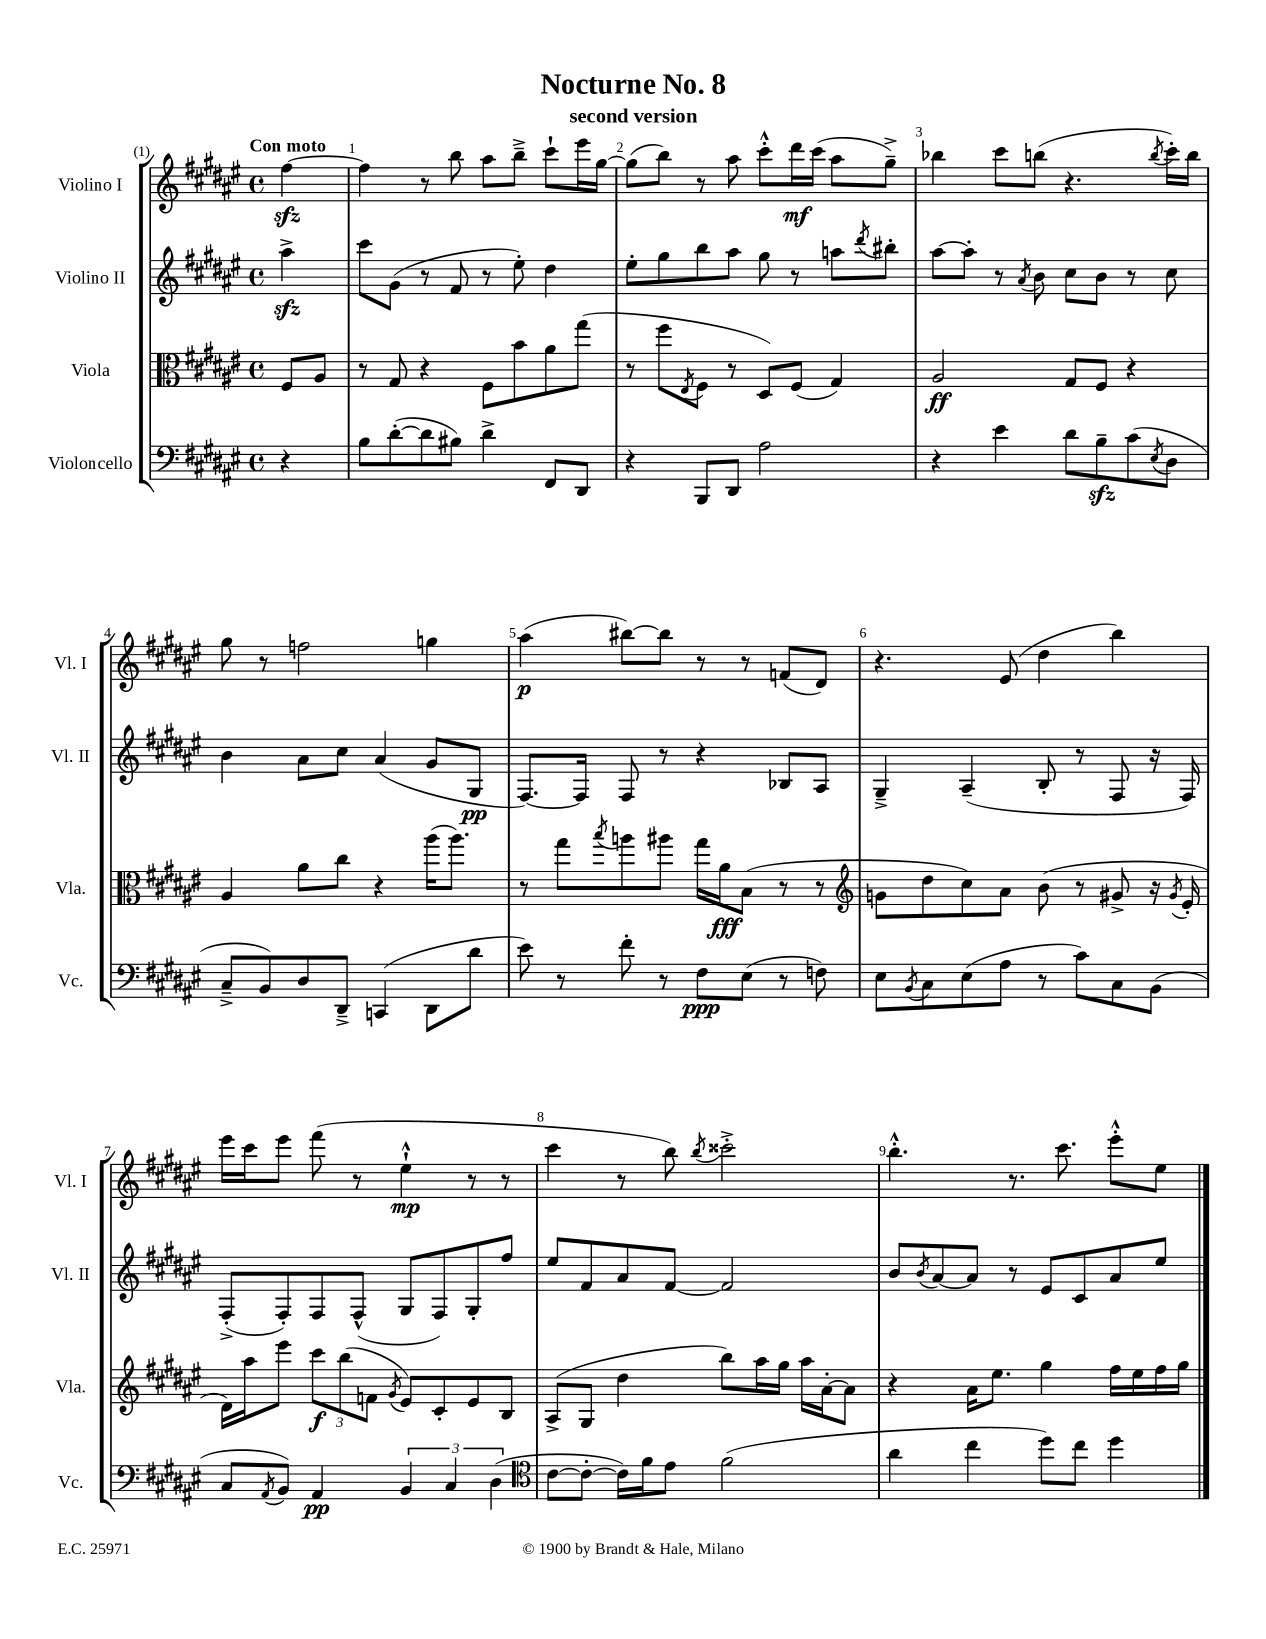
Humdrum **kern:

**kern	**dynam	**kern	**dynam	**kern	**dynam	**kern	**dynam
*part4	*part4	*part3	*part3	*part2	*part2	*part1	*part1
*staff4	*staff4	*staff3	*staff3	*staff2	*staff2	*staff1	*staff1
*I"Violoncello	*	*I"Viola	*	*I"Violino II	*	*I"Violino I	*
*I'Vc.	*	*I'Vla.	*	*I'Vl. II	*	*I'Vl. I	*
*clefF4	*	*clefC3	*	*clefG2	*	*clefG2	*
*k[f#c#g#d#a#e#]	*	*k[f#c#g#d#a#e#]	*	*k[f#c#g#d#a#e#]	*	*k[f#c#g#d#a#e#]	*
*M4/4	*	*M4/4	*	*M4/4	*	*M4/4	*
*met(c)	*	*met(c)	*	*met(c)	*	*met(c)	*
=	=	=	=	=	=	=	=
!	!	!	!	!	!	!LO:TX:a:B:t=Con moto	!
4r	.	8F#/L	.	4aa#zz^\	.	[4ff#zz\	.
.	.	8A#/J	.	.	.	.	.
=1	=1	=1	=1	=1	=1	=1	=1
8B\L	.	8r	.	8ccc#\L	.	4ff#\]	.
([8d#'\	.	8G#/	.	(8g#\J	.	.	.
8d#\]	.	4r	.	8r	.	8r	.
8B#X\J)	.	.	.	8f#/	.	8bb\	.
4d#^\	.	8F#\L	.	8r	.	8aa#\L	.
.	.	8b\	.	8ee#'\)	.	8bb~^\J	.
8FF#/L	.	8a#\	.	4dd#\	.	8ccc#`\L	.
8DD#/J	.	(8gg#\J	.	.	.	16eee#\L	.
.	.	.	.	.	.	[16gg#\JJ	.
=2	=2	=2	=2	=2	=2	=2	=2
4r	.	8r	.	8ee#'\L	.	(8gg#\L]	.
.	.	8ff#\L	.	8gg#\	.	8bb\J)	.
.	.	8qE#/	.	.	.	.	.
8BBB/L	.	8F#\J	.	8bb\	.	8r	.
8DD#/J	.	8r	.	8aa#\J	.	8aa#\	.
2A#\	.	8D#/L)	.	8gg#\	.	8ccc#'^^\L	.
.	.	(8F#/J	.	8r	.	16ddd#\L	mf
.	.	.	.	.	.	(16ccc#\JJ	.
.	.	4G#/)	.	8aan\L	.	8aa#\L	.
.	.	.	.	8qddd#/	.	.	.
.	.	.	.	8bb#X'\J	.	8gg#~^\J)	.
=3	=3	=3	=3	=3	=3	=3	=3
4r	.	2A#/	ff	[8aa#\L	.	4bb-X\	.
.	.	.	.	8aa#'\J]	.	.	.
4e#\	.	.	.	8r	.	8ccc#\L	.
.	.	.	.	8qa#/	.	.	.
.	.	.	.	8b\	.	(8bbn\J	.
8d#\L	.	8G#/L	.	8cc#\L	.	4.r	.
8Bzz~\	.	8F#/J	.	8b\J	.	.	.
(8c#\	.	4r	.	8r	.	.	.
8qE#/	.	.	.	.	.	8qbb/	.
8D#\J	.	.	.	8cc#\	.	16ccc#'\LL)	.
.	.	.	.	.	.	16bb\JJ	.
!!LO:LB:g=z
=4	=4	=4	=4	=4	=4	=4	=4
8C#~^/L	.	4A#/	.	4b\	.	8gg#\	.
8BB/)	.	.	.	.	.	8r	.
8D#/	.	8a#\L	.	8a#\L	.	2ffn\	.
8DD#~^/J	.	8cc#\J	.	8cc#\J	.	.	.
(4CCn/	.	4r	.	(4a#/	.	.	.
8DD#\L	.	(16aa#\KL	.	8g#/L	.	4ggn\	.
.	.	8.aa#\J)	.	.	.	.	.
8d#\J	.	.	.	8G#/J	pp	.	.
=5	=5	=5	=5	=5	=5	=5	=5
8e#\)	.	8r	.	[8.F#/L)	.	(4aa#\	p
8r	.	8gg#\L	.	.	.	.	.
.	.	.	.	16F#/Jk]	.	.	.
.	.	8qbb/	.	.	.	.	.
8f#'\	.	8aan\	.	8F#/	.	[8bb#X\L)	.
8r	.	8aa#X\J	.	8r	.	8bb#\J]	.
8F#\L	ppp	16gg#\LL	.	4r	.	8r	.
.	.	16a#\J	fff	.	.	.	.
(8E#\J	.	(8B\J	.	.	.	8r	.
8r	.	8r	.	8B-X/L	.	(8fn/L	.
8Fn\)	.	8r	.	8A#/J	.	8d#/J)	.
=6	=6	=6	=6	=6	=6	=6	=6
*	*	*clefG2	*	*	*	*	*
8E#\L	.	8gn\L	.	4G#~^/	.	4.r	.
8qBB/	.	.	.	.	.	.	.
8C#\	.	8dd#\	.	.	.	.	.
(8E#\	.	8cc#\)	.	(4A#~/	.	.	.
8A#\J	.	8a#\J	.	.	.	(8e#/	.
8r	.	(8b\	.	8B'/	.	4dd#\	.
8c#\L)	.	8r	.	8r	.	.	.
8C#\	.	8g#X^/	.	8F#/	.	4bb\)	.
(8BB\J	.	16r	.	16r	.	.	.
.	.	8qg#/	.	.	.	.	.
.	.	16e#'/	.	16F#/)	.	.	.
!!LO:LB:g=z
=7	=7	=7	=7	=7	=7	=7	=7
8C#/L	.	16d#\LL)	.	(8F#'^/L	.	16eee#\LL	.
.	.	16aa#\J	.	.	.	16ccc#\J	.
8qAA#/	.	.	.	.	.	.	.
8BB/J)	.	8eee#\J	.	8F#'/)	.	8eee#\J	.
4AA#/	pp	12ccc#\L	f	8F#/	.	(8fff#\	.
.	.	(12bb\	.	.	.	.	.
.	.	.	.	(8F#^^/J	.	8r	.
.	.	12fn\J	.	.	.	.	.
.	.	8qg#/	.	.	.	.	.
6BB/	.	8e#/L)	.	8G#/L	.	4ee#`^^\	mp
.	.	8c#'/	.	8F#/)	.	.	.
6C#/	.	.	.	.	.	.	.
.	.	8e#/	.	8G#'/	.	8r	.
(6D#\	.	.	.	.	.	.	.
.	.	8B/J	.	8ff#/J	.	8r	.
=8	=8	=8	=8	=8	=8	=8	=8
*clefC4	*	*	*	*	*	*	*
[8c#\L	.	(8A#^/L	.	8ee#/L	.	4ccc#\	.
8c#'\J_	.	8G#/J	.	8f#/	.	.	.
16c#\LL])	.	4dd#\	.	8a#/	.	8r	.
16f#\J	.	.	.	.	.	.	.
8e#\J	.	.	.	[8f#/J	.	8bb\)	.
.	.	.	.	.	.	8qbb/	.
(2f#\	.	8bb\L)	.	2f#/]	.	2ccc##X'^\	.
.	.	16aa#\L	.	.	.	.	.
.	.	16gg#\JJ	.	.	.	.	.
.	.	16aa#\LL	.	.	.	.	.
.	.	[16a#'\J	.	.	.	.	.
.	.	8a#\J]	.	.	.	.	.
=9	=9	=9	=9	=9	=9	=9	=9
4a#\	.	4r	.	8b/L	.	4.bb'^^\	.
.	.	.	.	8qb/	.	.	.
.	.	.	.	[8a#/	.	.	.
4cc#\	.	16a#\KL	.	8a#/J]	.	.	.
.	.	8.ee#\J	.	.	.	.	.
.	.	.	.	8r	.	8.r	.
8dd#\L)	.	4gg#\	.	8e#/L	.	.	.
.	.	.	.	.	.	8.ccc#\	.
8cc#\J	.	.	.	8c#/	.	.	.
4dd#\	.	16ff#\LL	.	8a#/	.	8eee#'^^\L	.
.	.	16ee#\	.	.	.	.	.
.	.	16ff#\	.	8ee#/J	.	8ee#\J	.
.	.	16gg#\JJ	.	.	.	.	.
==	==	==	==	==	==	==	==
*-	*-	*-	*-	*-	*-	*-	*-
